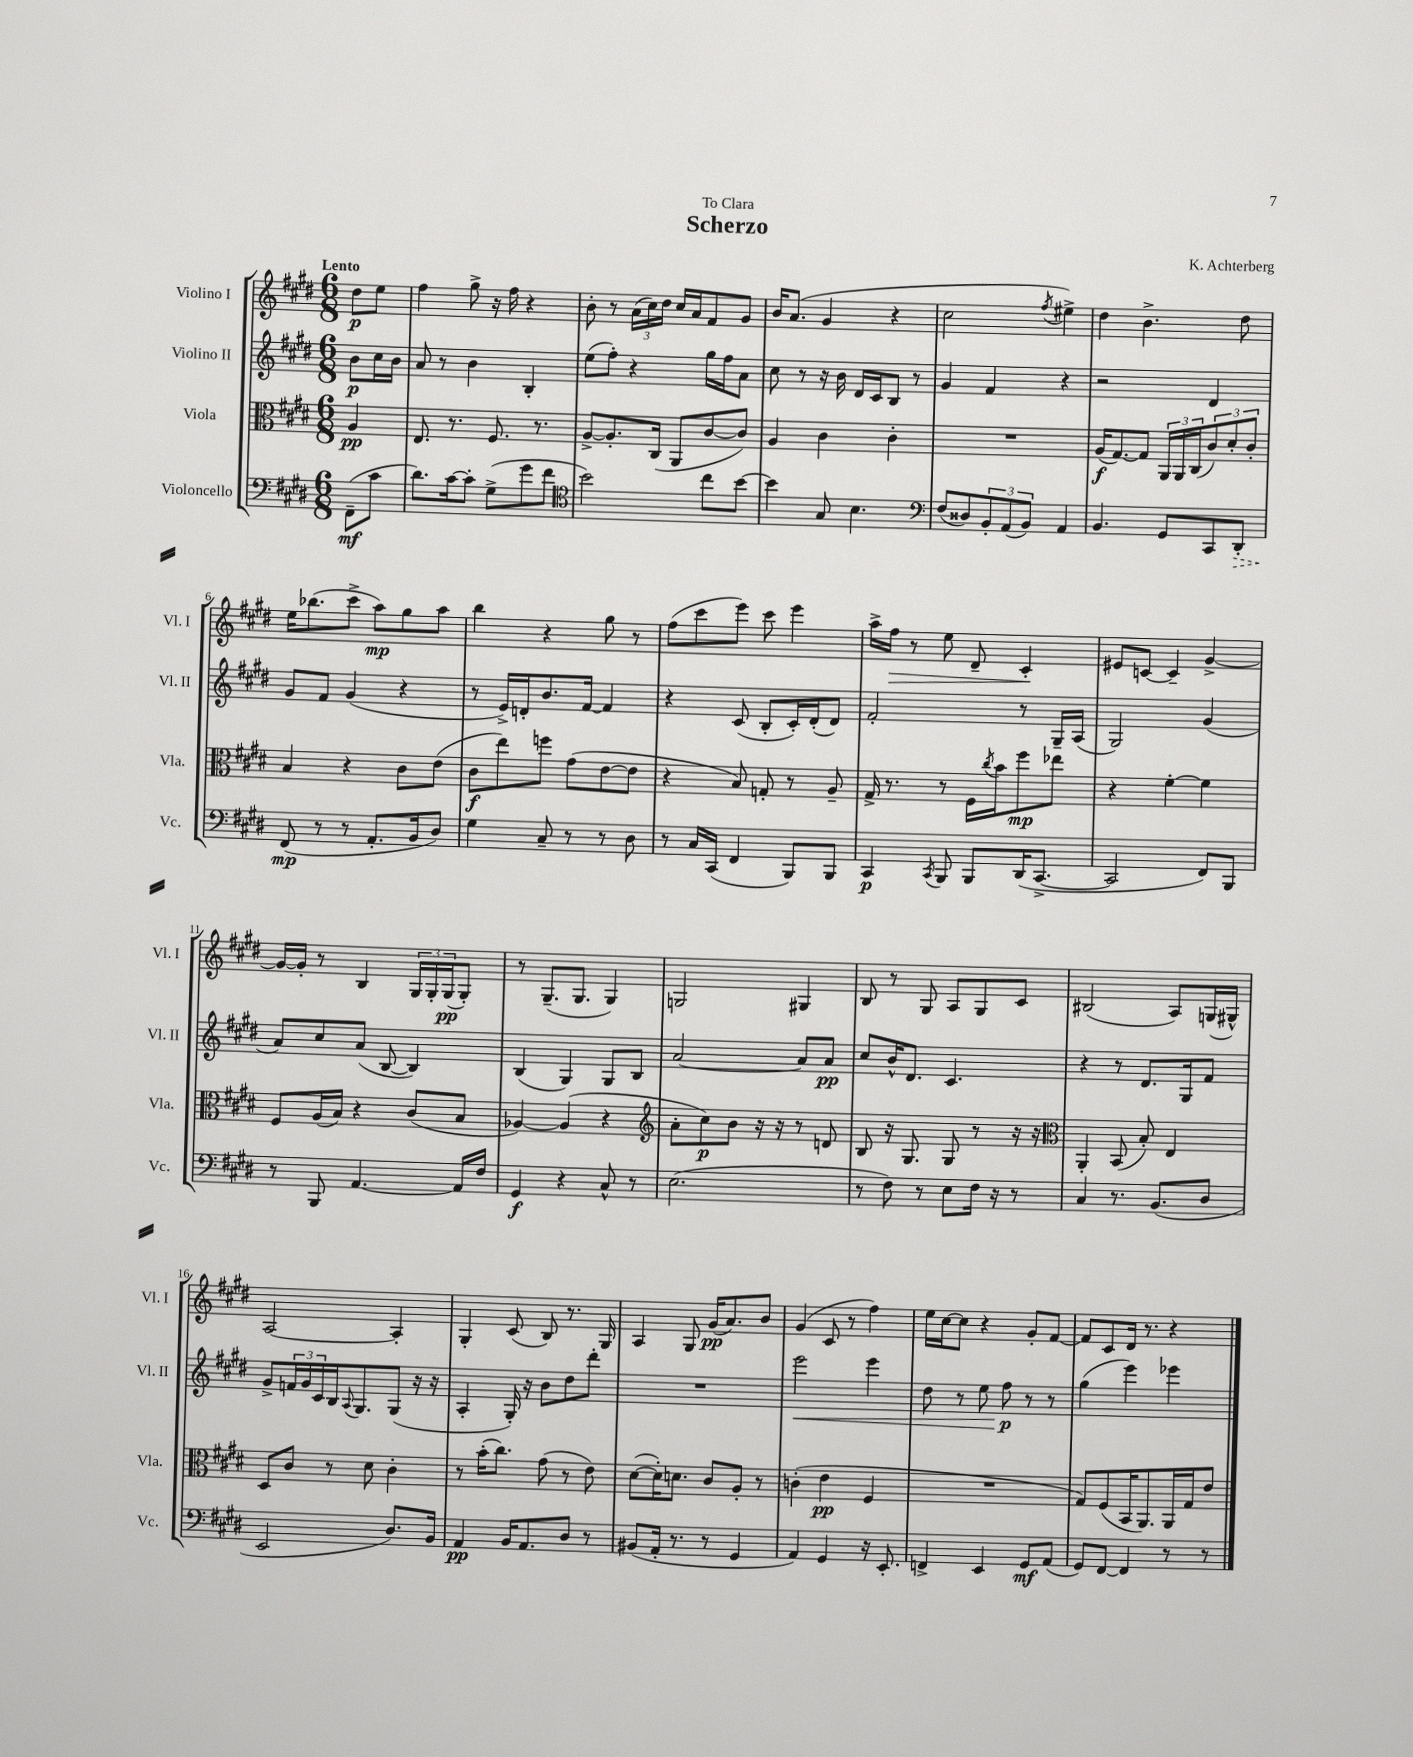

**kern	**kern	**kern	**kern
*staff4	*staff3	*staff2	*staff1
*clefF4	*clefC3	*clefG2	*clefG2
*k[f#c#g#d#]	*k[f#c#g#d#]	*k[f#c#g#d#]	*k[f#c#g#d#]
*M6/8	*M6/8	*M6/8	*M6/8
(8FF#~\L	4A/	8b\L	8dd#\L
8c#\J	.	16cc#\L	8ee\J
.	.	16b\JJ	.
=	=	=	=
8.d#\L)	8.E/	8a/	4ff#\
.	.	8r	.
[16c#\k	8.r	.	.
8c#'\]J	.	4b\	8gg#^\
(8G#^\L	8.F#/	.	16r
.	.	.	16ff#\
8g#\	.	4B'/	4r
.	8.r	.	.
8f#\J	.	.	.
=	=	=	=
*clefC4	*	*	*
2b\)	[8A^/L	(8ee\L	8b'\
.	8.A'/]	8ff#'\J)	8r
.	.	4r	(24a\LL
.	.	.	24cc#\)
.	(16C#/Jk	.	.
.	.	.	24dd#\JJ
.	8AA/L	.	16cc#/LL
.	.	.	16a/J
8cc#\L	[8c#/	16gg#\LL	8f#/
.	.	16ff#\J	.
[8b\J	8c#/]J)	8a\J	8g#/J
=	=	=	=
4b\]	4A/	8cc#\	16b/LK
.	.	.	(8.a/J
.	.	8r	.
8G#/	4c#\	16r	4g#/
.	.	16b\	.
4.B\	.	16d#/LL	.
.	.	16c#/J	.
.	4c#'\	8B/J	4r
.	.	8r	.
=	=	=	=
*clefF4	*	*	*
(8F#/L	2.r	4g#/	2cc#\
8D##/)	.	.	.
12BB'/	.	4f#/	.
(12AA/	.	.	.
12BB/J)	.	.	.
.	.	.	8qff#/
4AA/	.	4r	4ee#^\)
=	=	=	=
4.BB/	(16A/LK	2r	4dd#\
.	[8.G#/)	.	.
.	8G#/]J	.	4.b^\
8GG#/L	24AA/LL	.	.
.	24AA/	.	.
.	(24C#/J	.	.
8CC#/	12c#/)	4d#/	.
.	12d#'/	.	.
8DD#'/J	.	.	8dd#\
.	12c#'/J	.	.
=	=	=	=
(8FF#/	4B/	8g#/L	16ee\LK
.	.	.	(8.bb-\
8r	.	8f#/J	.
8r	4r	(4g#/	8ccc#^\J
8.AA'/L	.	.	8aa\L)
.	8c#\L	4r	8gg#\
16BB/k	.	.	.
8D#/J)	(8e\J	.	8aa\J
=	=	=	=
4G#\	8c#\L	8r	4bb\
.	8ee\)	16e^/LL)	.
.	.	16d'/J	.
8C#~/	8ff\J	8.b/	4r
8r	(8g#\L	.	.
.	.	[16f#/Jk	.
8r	[8e\	4f#/]	8gg#\
8D#\	8e\]J	.	8r
=	=	=	=
8r	4r	4r	(8ff#\L
16C#/LL	.	.	8ccc#\
(16CC#/JJ	.	.	.
4FF#/	8B/)	(8c#/	8eee\J)
.	8G'/	8B'/L	8ccc#\
8BBB/L)	8r	16c#'/L)	4eee\
.	.	(16d#'/J	.
8BBB/J	8A~/	8d#/J)	.
=	=	=	=
4CC#/	16G#^/	2f#'/	16aa^\LL
.	8.r	.	16ff#\JJ
.	.	.	8r
8qCC#/	.	.	.
8BBB/	8r	.	8ee\
8BBB/L	16F#\LL	.	8d#~/
.	8qcc#/	.	.
.	16b\J	.	.
(16DD#/K	8ff#\	8r	4c#'/
[8.CC#^/J	.	.	.
.	8ee-\J	16G#~/LL	.
.	.	(16A/JJ	.
=	=	=	=
2CC#/]	4r	2G#/)	8e#/L
.	.	.	[8c/J
.	[4f#'\	.	4c~/]
8FF#/L)	4f#\]	(4g#/	[4g#^/
8BBB/J	.	.	.
=	=	=	=
8r	8F#/L	8a/L)	16g#/_LL
.	.	.	16g#'/]JJ
8BBB/	(16A/L	8cc#/	8r
.	16B/JJ)	.	.
[4.AA/	4r	(8a/J	4B/
.	.	[8B/	.
.	(8c#/L	4B/])	24G#/LL
.	.	.	24G#'/
.	.	.	(24G#/J
16AA/]LL	8B/J	.	8G#'/J)
16F#/JJ	.	.	.
=	=	=	=
4GG#/	[4A-/)	(4B/	8r
.	.	.	(8.G#~/L
4r	(4A-/]	4G#/)	.
.	.	.	8.G#/J
8C#^^/	4r	8G#/L	4G#/)
8r	.	8B/J	.
=	=	=	=
*	*clefG2	*	*
(2.E\	8a'\L	[2a/	2G/
.	8cc#\)	.	.
.	8b\J	.	.
.	16r	.	.
.	16r	.	.
.	8r	8a/]L	4G#/
.	8d/	8a/J	.
=	=	=	=
8r	8B/	8cc#/L	8B/
8F#\)	16r	16b^^/K	8r
.	8.G#/	8.d#/J	.
8r	.	.	8G#/
8E\L	8G#/	4.c#/	8A/L
16F#\Jk	8r	.	8G#/
16r	.	.	.
8r	16r	.	8c#/J
.	16r	.	.
=	=	=	=
*	*clefC3	*	*
4C#/	4AA'/	4r	(2B#/
8.r	(8BB/	8r	.
.	8B'/)	8.d#/L	.
(8.BB/L	.	.	.
.	4E/	.	8A/L)
.	.	16G#/k	.
8D#/J	.	8f#/J	(16G/L
.	.	.	16G#^^/JJ)
=	=	=	=
2EE/	8D#/L	8g#^/L	[2A/
.	8c#/J	24f/L	.
.	.	24g#/	.
.	.	24c#/	.
.	8r	16B/J	.
.	.	8qqA/	.
.	.	8.G#/	.
.	8d#\	.	.
8.D#/L)	4c#'\	(8G#/J	4A'/]
.	.	16r	.
16BB/Jk	.	16r	.
=	=	=	=
4AA/	8r	4A'/	4G#'/
.	(16b'\LK	.	.
.	8.cc#\J)	.	.
16BB/LK	.	16G#'/)	(8c#/
8.AA/	.	16r	.
.	(8g#\	8b\L	8B/)
8D#/J	8r	8dd#\	8.r
8r	8e\)	8ddd#'\J	.
.	.	.	16G#/
=	=	=	=
(8BB#/L	([8d#\L	2.r	4A/
16AA'/Jk	16d#'\]K)	.	.
8.r	8.d\J	.	.
.	.	.	8G#/
8r	8c#/L	.	(16g#/LK
.	.	.	8.a/)
4GG#/	8A'/J	.	.
.	8r	.	8b/J
=	=	=	=
4AA/)	(4c'\	2eee\	(4g#/
4GG#/	4e\	.	8c#/
.	.	.	8r
16r	4F#/	4eee\	4ff#\)
8.EE'/	.	.	.
=	=	=	=
4FF^/	2.r	8dd#\	16ee\LL
.	.	.	[16cc#\J
.	.	8r	8cc#\]J
4EE/	.	8ee\	4r
.	.	8ff#\	.
8GG#/L	.	8r	8g#'/L
(8AA/J	.	8r	[8f#/J
=	=	=	=
8GG#/L)	8G#/L)	(4gg#\	8f#/]L
[8FF#/J	(8F#/	.	8c#/
4FF#/]	16BB/K	4eee\)	16d#/Jk
.	8.AA/)	.	8.r
8r	16AA/L	4eee-\	4r
.	16G#/J	.	.
8r	8e/J	.	.
==	==	==	==
*-	*-	*-	*-
